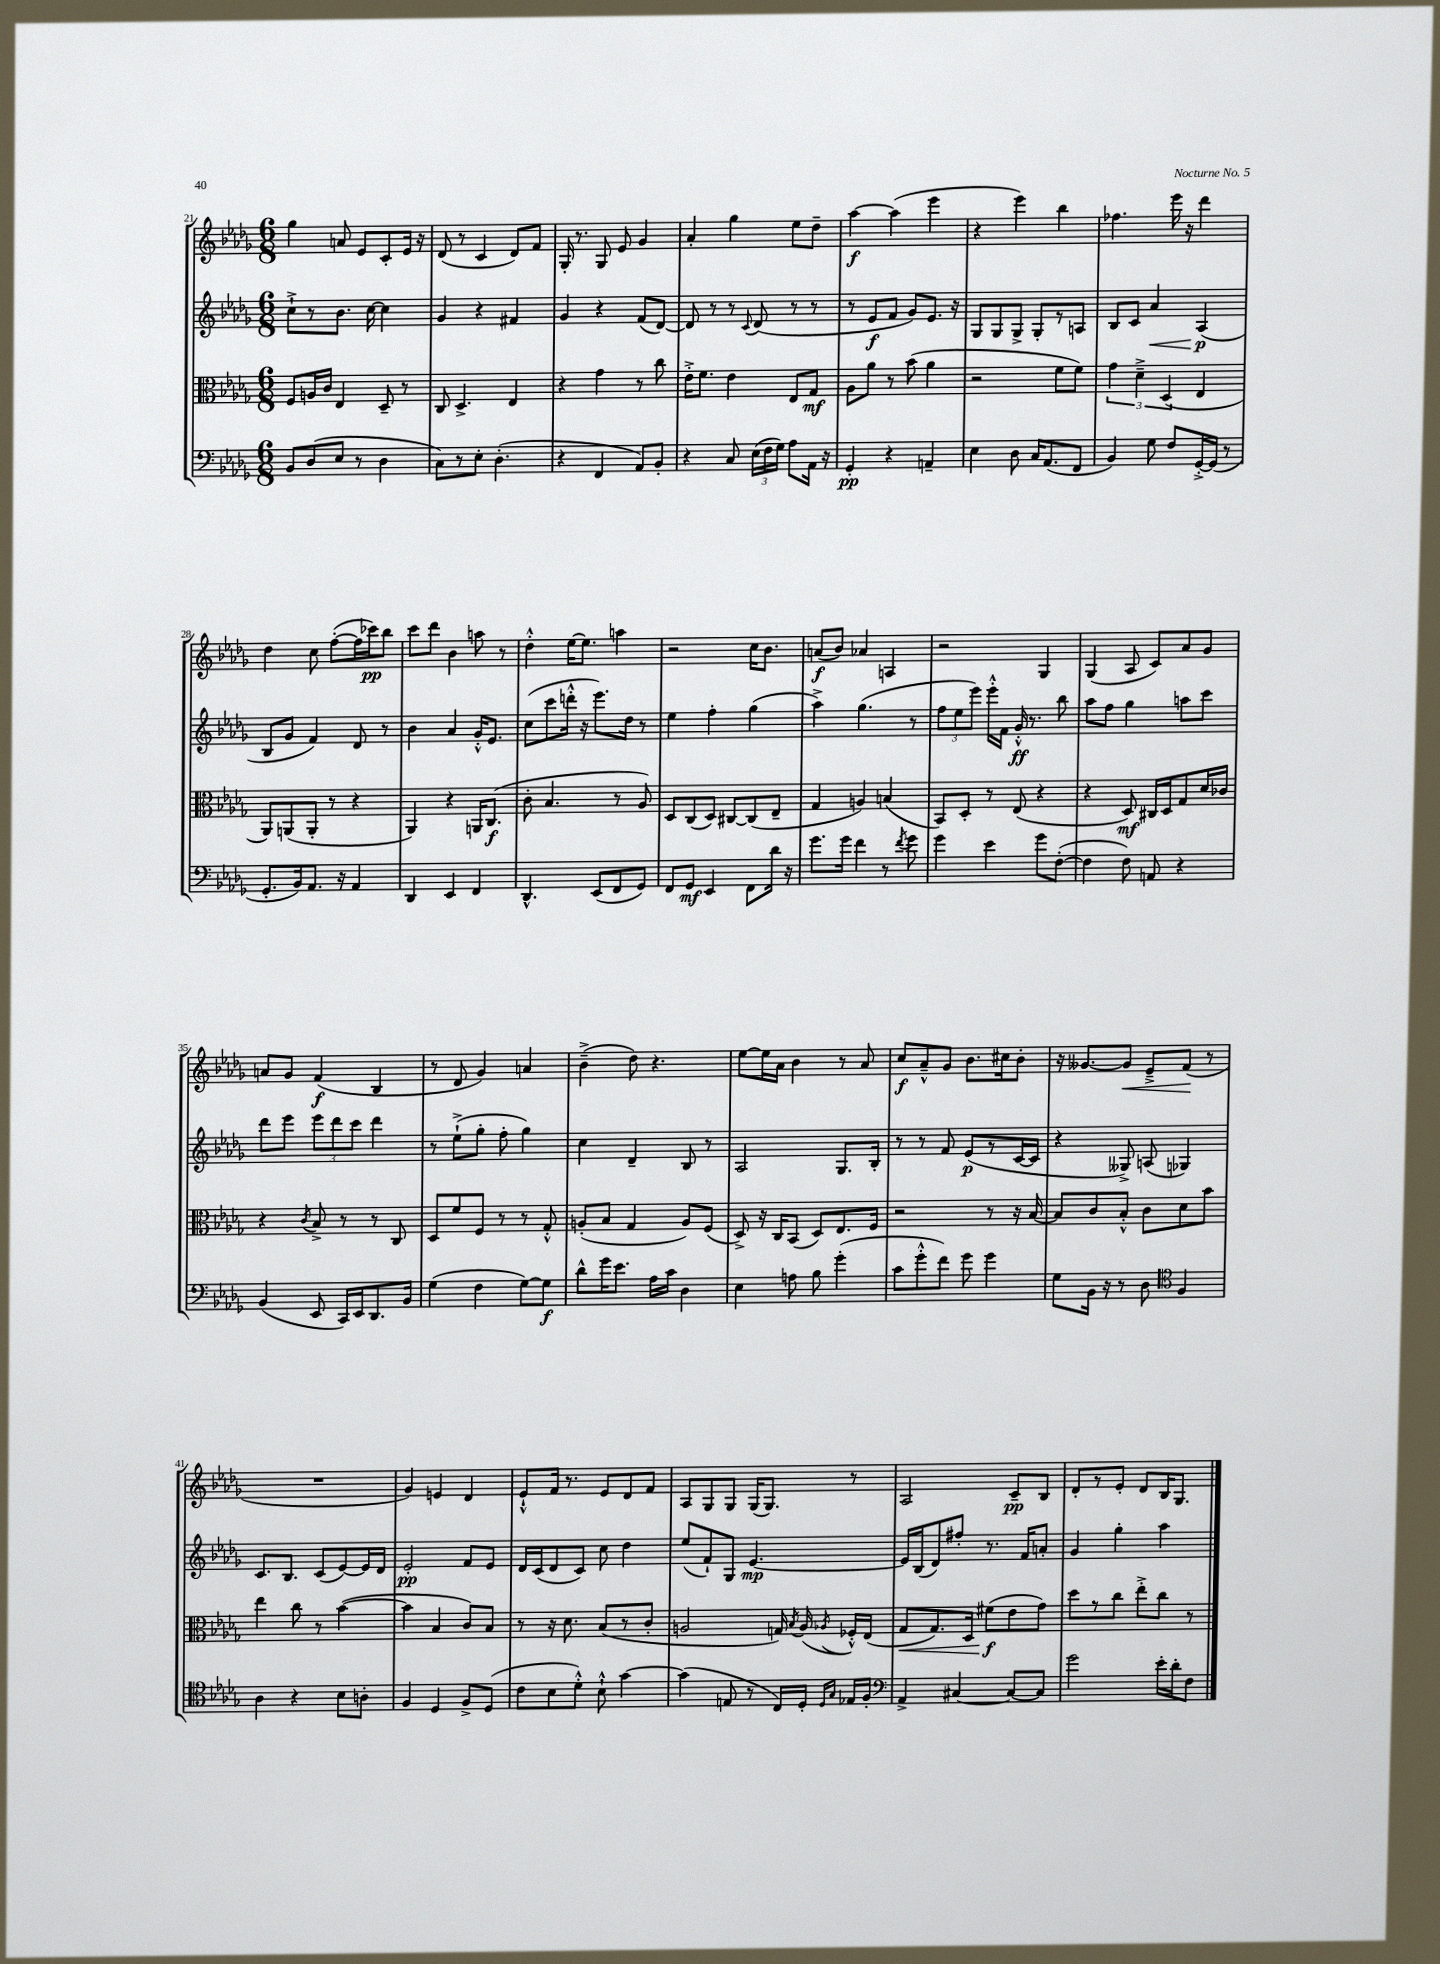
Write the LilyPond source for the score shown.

<<
\new StaffGroup <<
\new Staff = "s0" {
    \clef treble \key des \major \numericTimeSignature \time 6/8
    \autoBeamOff ges''4 a'8 ees'8[ c'8-. ees'16] r16 |
    des'8( r8 c'4 des'8[) f'8] |
    ges16-. r8. ges8 ees'8 ges'4 |
    aes'4-. ges''4 ees''8[ des''8]-- |
    aes''4~\f aes''4( ees'''4 |
    r4 ees'''4) bes''4 |
    fes''4. ees'''16 r16 des'''4 |
    des''4 c''8 f''8[~-.( f''16 ces'''16\pp) bes''8] |
    c'''8[ des'''8] bes'4 a''8 r8 |
    des''4-.-^ ees''16[~ ees''8.] a''4 |
    r2 c''16[ bes'8.] |
    a'8[\f( bes'8]) aes'4 a4 |
    r2 ges4 |
    ges4( aes8 c'8[) aes'8 ges'8] |
    a'8[ ges'8] f'4\f( bes4 |
    r8 des'8 ges'4) a'4 |
    bes'4--->( des''8) r4. |
    ees''8[~ ees''16 aes'16] bes'4 r8 aes'8 |
    c''8[\f aes'8---^ ges'8] bes'8.[ cis''16 bes'8]-. |
    r16 geses'8.[~ geses'8]\< ees'8[---> f'8]\!( r8 |
    R2. |
    ges'4) e'4 des'4 |
    ees'8[-!-^ f'16] r8. ees'8[ des'8 f'8] |
    aes8[ ges8 ges8] ges16[( ges8.]) r8 |
    aes2 c'8[--\pp bes8] |
    des'8[-. r8 ees'8]-. des'8[ bes16 ges8.] \bar "|." |
}
\new Staff = "s1" {
    \clef treble \key des \major \numericTimeSignature \time 6/8
    \autoBeamOff c''8[-!-> r8 bes'8.] c''16~ c''4 |
    ges'4 r4 fis'4 |
    ges'4 r4 f'8[( des'8]~) |
    des'8 r8 r8 \appoggiatura { c'8 } des'8( r8 r8 |
    r8 ees'8[\f f'8] ges'8[) ees'8.] r16 |
    ges8[ ges8 ges8]-> ges8[-. r8 a8] |
    bes8[ c'8] aes'4\< aes4\p\!( |
    bes8[ ges'8] f'4) des'8 r8 |
    bes'4 aes'4 ges'16[-.-^ ees'8.] |
    c''8[( c'''8 d'''16]-.-^ r16 ees'''8.[) des''16] r8 |
    ees''4 f''4-. ges''4( |
    aes''4->) ges''4.( r8 |
    \tuplet 3/2 { f''8[ ees''8 ees'''8]) } ees'''16[-.-^ f'16] ges'16-.-^\ff r8. bes''8 |
    aes''8[ f''8] ges''4 a''8[ c'''8] |
    des'''8[ ees'''8] \tuplet 3/2 { ees'''8[ des'''8 c'''8] } des'''4 |
    r8 ees''8[-!->( ges''8]-. f''8-. ges''4) |
    c''4 des'4-- bes8 r8 |
    aes2 ges8.[ bes16]-. |
    r8 r8 f'8 ees'8[\p( r8 c'16~ c'16] |
    r4 geses8->) a8( ges4) |
    c'8.[ bes8.] c'8[( ees'8~) ees'16 des'16] |
    ees'2-.\pp f'8[ ees'8] |
    des'16[ c'16( des'8 c'8]) c''8 des''4 |
    ees''8[( f'8-!) ges8] ees'4.~\mp |
    ees'16[ bes16( des'8) fis''8]-. r8. f'16[ a'8]-. |
    ges'4 ges''4-. aes''4 \bar "|." |
}
\new Staff = "s2" {
    \clef alto \key des \major \numericTimeSignature \time 6/8
    \autoBeamOff f8[ a16 c'16] ees4 des8-- r8 |
    c8 des4.-> ees4 |
    r4 ges'4 r8 c''8 |
    ees'16[-.-> f'8.] ees'4 ees8[ ges8]\mf |
    aes8[ aes'8] r8 bes'8( aes'4 |
    r2 f'8[ f'8]) |
    \tuplet 3/2 { ges'4 des'4---> des4( } ees4 |
    aes,8[) a,8( a,8]-. r8 r4 |
    aes,4) r4 a,16[ c8.]\f( |
    c'8-. bes4. r8 aes8) |
    des8[ c8( des8]) cis8[~ cis8( ees8]-- |
    ges4 a4) b4( |
    bes,8[) des8]-. r8 ees8( r4 |
    r4 des8\mf) cis16[ des16 ges8 des'16 ces'16] |
    r4 \acciaccatura { c'8 } bes8-> r8 r8 c8 |
    des8[ f'8 f8] r8 r8 ges8-.-^ |
    a8[-.( bes8] ges4 a8[) f8]( |
    des8->) r16 c16[ bes,8]( des8[) ees8. f16] |
    r2 r8 r16 bes16~ |
    bes8[ c'8 bes8]-.-^ c'8[ des'8 bes'8] |
    ees''4 c''8 r8 bes'4~( |
    bes'4 bes4 c'8[) bes8] |
    r8 r16 des'8. bes8[( r8 c'8]-. |
    a2 g16) \acciaccatura { bes8 } a16( \acciaccatura { aes8 } fes16[-.-^) ees16]( |
    ges8[\< ges8.) des16] fis'8[\f\!( ees'8 ges'8]) |
    des''8[ r8 c''8] ees''8[-.-> c''8] r8 \bar "|." |
}
\new Staff = "s3" {
    \clef bass \key des \major \numericTimeSignature \time 6/8
    \autoBeamOff bes,8[ des8( ees8] r8 des4 |
    c8[) r8 ees8]-. des4.-.( |
    r4 f,4 aes,8[) bes,8]-. |
    r4 c8 \tuplet 3/2 { ees16[( f16 ges16]) } aes8[ aes,16] r16 |
    ges,4-.\pp r4 a,4-- |
    ees4 des8 c16[ aes,8.( f,8] |
    bes,4) ges8 f8[ ges,16~-.-> ges,16]( r8 |
    ges,8.[-. bes,16) aes,8.] r16 aes,4 |
    des,4 ees,4 f,4 |
    des,4.-^ ees,8[( f,8 ges,8]) |
    f,8[ ges,8]\mf ees,4 f,8[ des'16] r16 |
    ges'8.[ ges'16] f'4 r8 \acciaccatura { f'8 } ges'8 |
    ges'4 ees'4 ges'8[ f8]~-.( |
    f4 f8) a,8 r4 |
    bes,4( ees,8 c,16[) ees,16 des,8. bes,16] |
    ges4( f4 ges8[~) ges8]\f |
    des'8[-^ ges'16 ees'8.] aes16[ c'16] des4 |
    ees4 a8 bes8 ges'4-.( |
    c'8[ ges'8-.-^ f'8]) ges'8 ges'4 |
    ges8[ bes,16] r16 r8 des8 \clef tenor f4 |
    aes4 r4 bes8[ a8]-. |
    f4 des4 f8[-> des8]( |
    c'8[ bes8 des'8]-.-^) bes8-!-^ ges'4~ |
    ges'4( e8 r8 c16[) des16]-. \grace { des16[ ges16] } ees16[ f16]-. |
    \clef bass aes,4-> cis4~ cis8[~ cis8] |
    ges'2 ees'16[-. des'16-. f8] \bar "|." |
}
>>
>>
\layout { \context { \Score currentBarNumber = #21 } }
